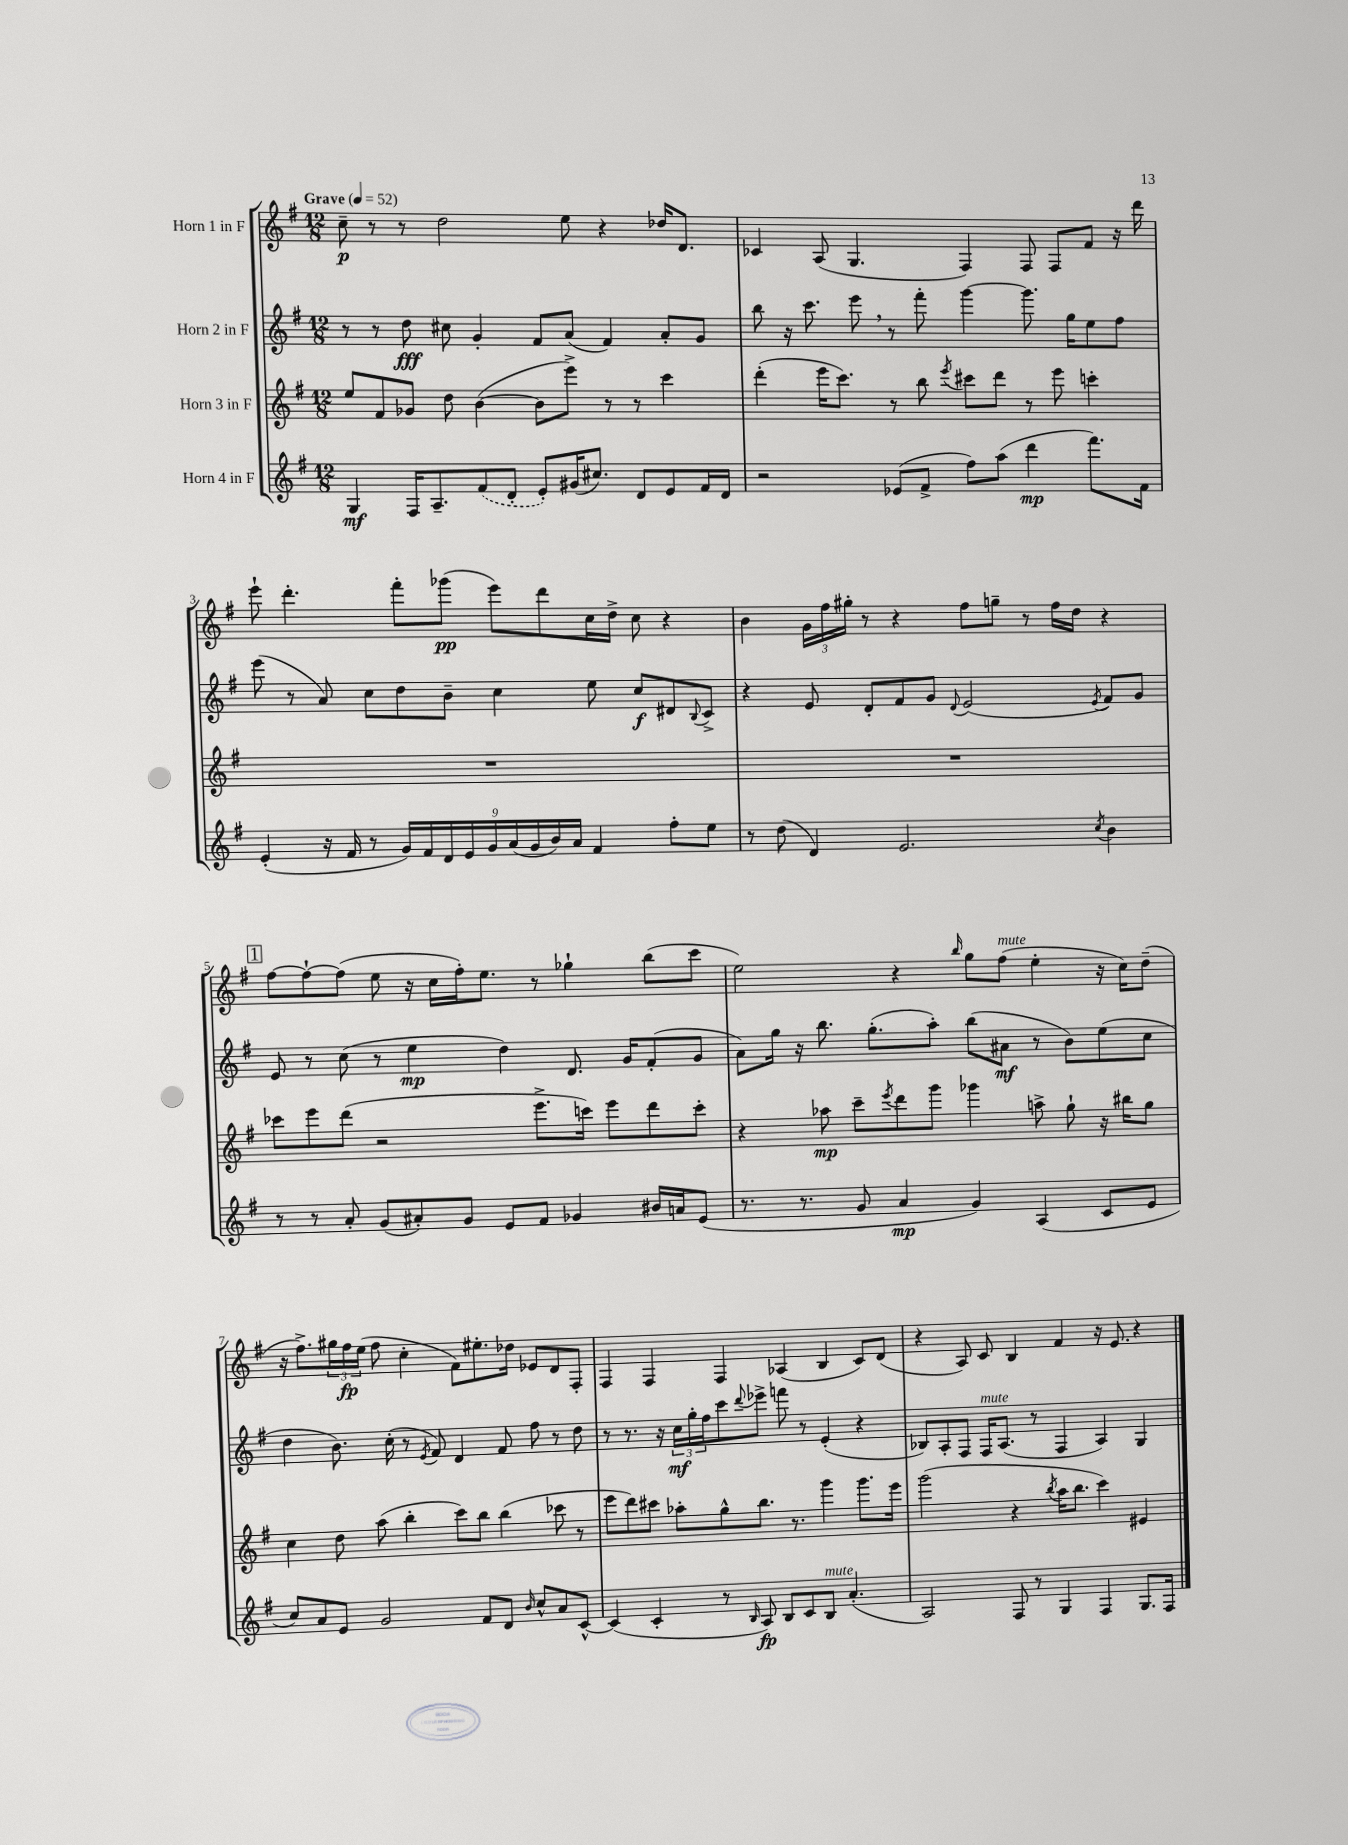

**kern	**kern	**kern	**kern
*staff4	*staff3	*staff2	*staff1
*clefG2	*clefG2	*clefG2	*clefG2
*k[f#]	*k[f#]	*k[f#]	*k[f#]
*M12/8	*M12/8	*M12/8	*M12/8
*MM52	*MM52	*MM52	*MM52
4G	8ee	8r	8cc~
.	8f#	8r	8r
16F#	8g-	8dd	8r
8.A~	.	.	.
.	8dd	8cc#	2dd
(8f#	([4b	4g'	.
8d'	.	.	.
8e')	8b]	8f#	.
(16g#	8eee^)	(8a	8ee
8.cc#)	.	.	.
.	8r	4f#)	4r
8d	8r	.	.
8e	4ccc	8a'	16dd-
.	.	.	8.d
16f#	.	8g	.
16d	.	.	.
=	=	=	=
2r	(4ddd'	8bb	4c-
.	.	16r	.
.	.	8.ccc	.
.	16eee	.	(8A
.	8.ccc)	.	.
.	.	8eee	4.G
(8e-	8r	8r	.
8f#^	8bb	8fff#'	.
.	8qeee	.	.
8ff#)	8ccc#	[4ggg	4F#)
(8aa	8ddd	.	.
4ddd	8r	8.ggg]	8F#
.	8eee	.	8F#
.	.	16gg	.
8.fff#)	4ccc'	8ee	8f#
.	.	8ff#	16r
16f#	.	.	16ddd
=	=	=	=
(4e'	1.r	(8eee	8eee`
.	.	8r	4.ddd'
16r	.	8a)	.
16f#	.	.	.
8r	.	8cc	.
18g)	.	8dd	8fff#'
18f#	.	.	.
18d	.	.	.
.	.	8b~	(8ggg-
18e	.	.	.
18g	.	.	.
.	.	4cc	8eee)
(18a	.	.	.
18g	.	.	.
.	.	.	8ddd
18b)	.	.	.
18a	.	.	.
4f#	.	8ee	16cc
.	.	.	16dd^
.	.	8cc	8cc
8ff#'	.	8d#	4r
.	.	8qqB	.
8ee	.	8c^	.
=	=	=	=
8r	1.r	4r	4b
(8dd	.	.	.
4d)	.	8e	24g
.	.	.	24ff#
.	.	.	24gg#'
.	.	8d'	8r
2.e	.	8f#	4r
.	.	8g	.
.	.	8qqd	.
.	.	(2e	8ff#
.	.	.	8gg~
.	.	.	8r
.	.	.	16ff#
.	.	.	16dd
8qcc	.	8qe	.
4b	.	8f#)	4r
.	.	8g	.
=	=	=	=
8r	8ccc-	8e	[8ff#
8r	8eee	8r	8ff#`_
8a'	(8ddd	(8cc	(8ff#]
(8g	2r	8r	8ee
8a#')	.	4ee	16r
.	.	.	16cc
8g	.	.	16ff#')
.	.	.	8.ee
8e	.	4dd)	.
8f#	8.eee^	.	8r
4g-	.	8.d	4gg-`
.	16ccc)	.	.
.	8eee	.	.
.	.	16g	.
16b#	8ddd	(8f#'	(8bb
16a	.	.	.
(8e	8ccc'	8g	8ccc
=	=	=	=
8.r	4r	8a)	2ee)
.	.	16gg	.
8.r	.	16r	.
.	8aa-	8.bb	.
8g	8ccc~	.	.
.	.	(8.gg'	.
.	8qeee	.	.
4a	8ddd	.	4r
.	8ggg	8aa')	.
.	.	.	16qqbb
4g)	4ggg-	(8bb	8gg
.	.	8a#	(8ff#
(4A	8aa^	8r	4ee'
.	8gg`	8b)	.
8c	16r	(8ee	16r
.	16bb#	.	16cc)
8e	8gg	8cc	(8dd~
=	=	=	=
8cc)	4cc	4dd	16r
.	.	.	8.ff#^)
8a	.	.	.
8e	8dd	8.b)	24gg#
.	.	.	24ff#
.	.	.	(24ee
2g	(8aa	.	8ff#
.	.	(16cc'	.
.	4bb'	8r	4cc'
.	.	8qe	.
.	.	8f#)	.
.	8ccc)	4d	8f#)
8f#	8bb	.	8.ee#'
8d	(4bb	8f#	.
.	.	.	16dd-
16qqb	.	.	.
8cc^^	.	8ff#	8e-
8a	8ccc-	8r	8d
[8c^^	8r	8dd	8F#'
=	=	=	=
(4c]	8eee	8r	4F#
.	8ddd)	8.r	.
4c'	8ccc#	.	4F#
.	.	16r	.
.	8aa-'	24cc	.
.	.	24gg'	.
.	.	24ff#	.
8r	8gg^^	8ccc	4F#
16qqB	.	8qqddd	.
8A)	8.bb	8eee-^	.
8B	.	8fff	(4A-
.	8.r	.	.
8c	.	8r	.
8B	4ggg	(4e'	4B
(4.a'	.	.	.
.	8.ggg	4r	8c)
.	.	.	(8d
.	16eee	.	.
=	=	=	=
2A)	(2ggg	8B-)	4r
.	.	8A'	.
.	.	8F#	8A)
.	.	16F#	8c
.	.	(8.A	.
8F#	4r	.	4B
8r	.	8r	.
.	8qbb	.	.
4G	16aa	4F#	4f#
.	8.bb	.	.
4F#	4ccc)	4A)	16r
.	.	.	8.e
8.G	4e#	4G	4r
16F#	.	.	.
==	==	==	==
*-	*-	*-	*-
